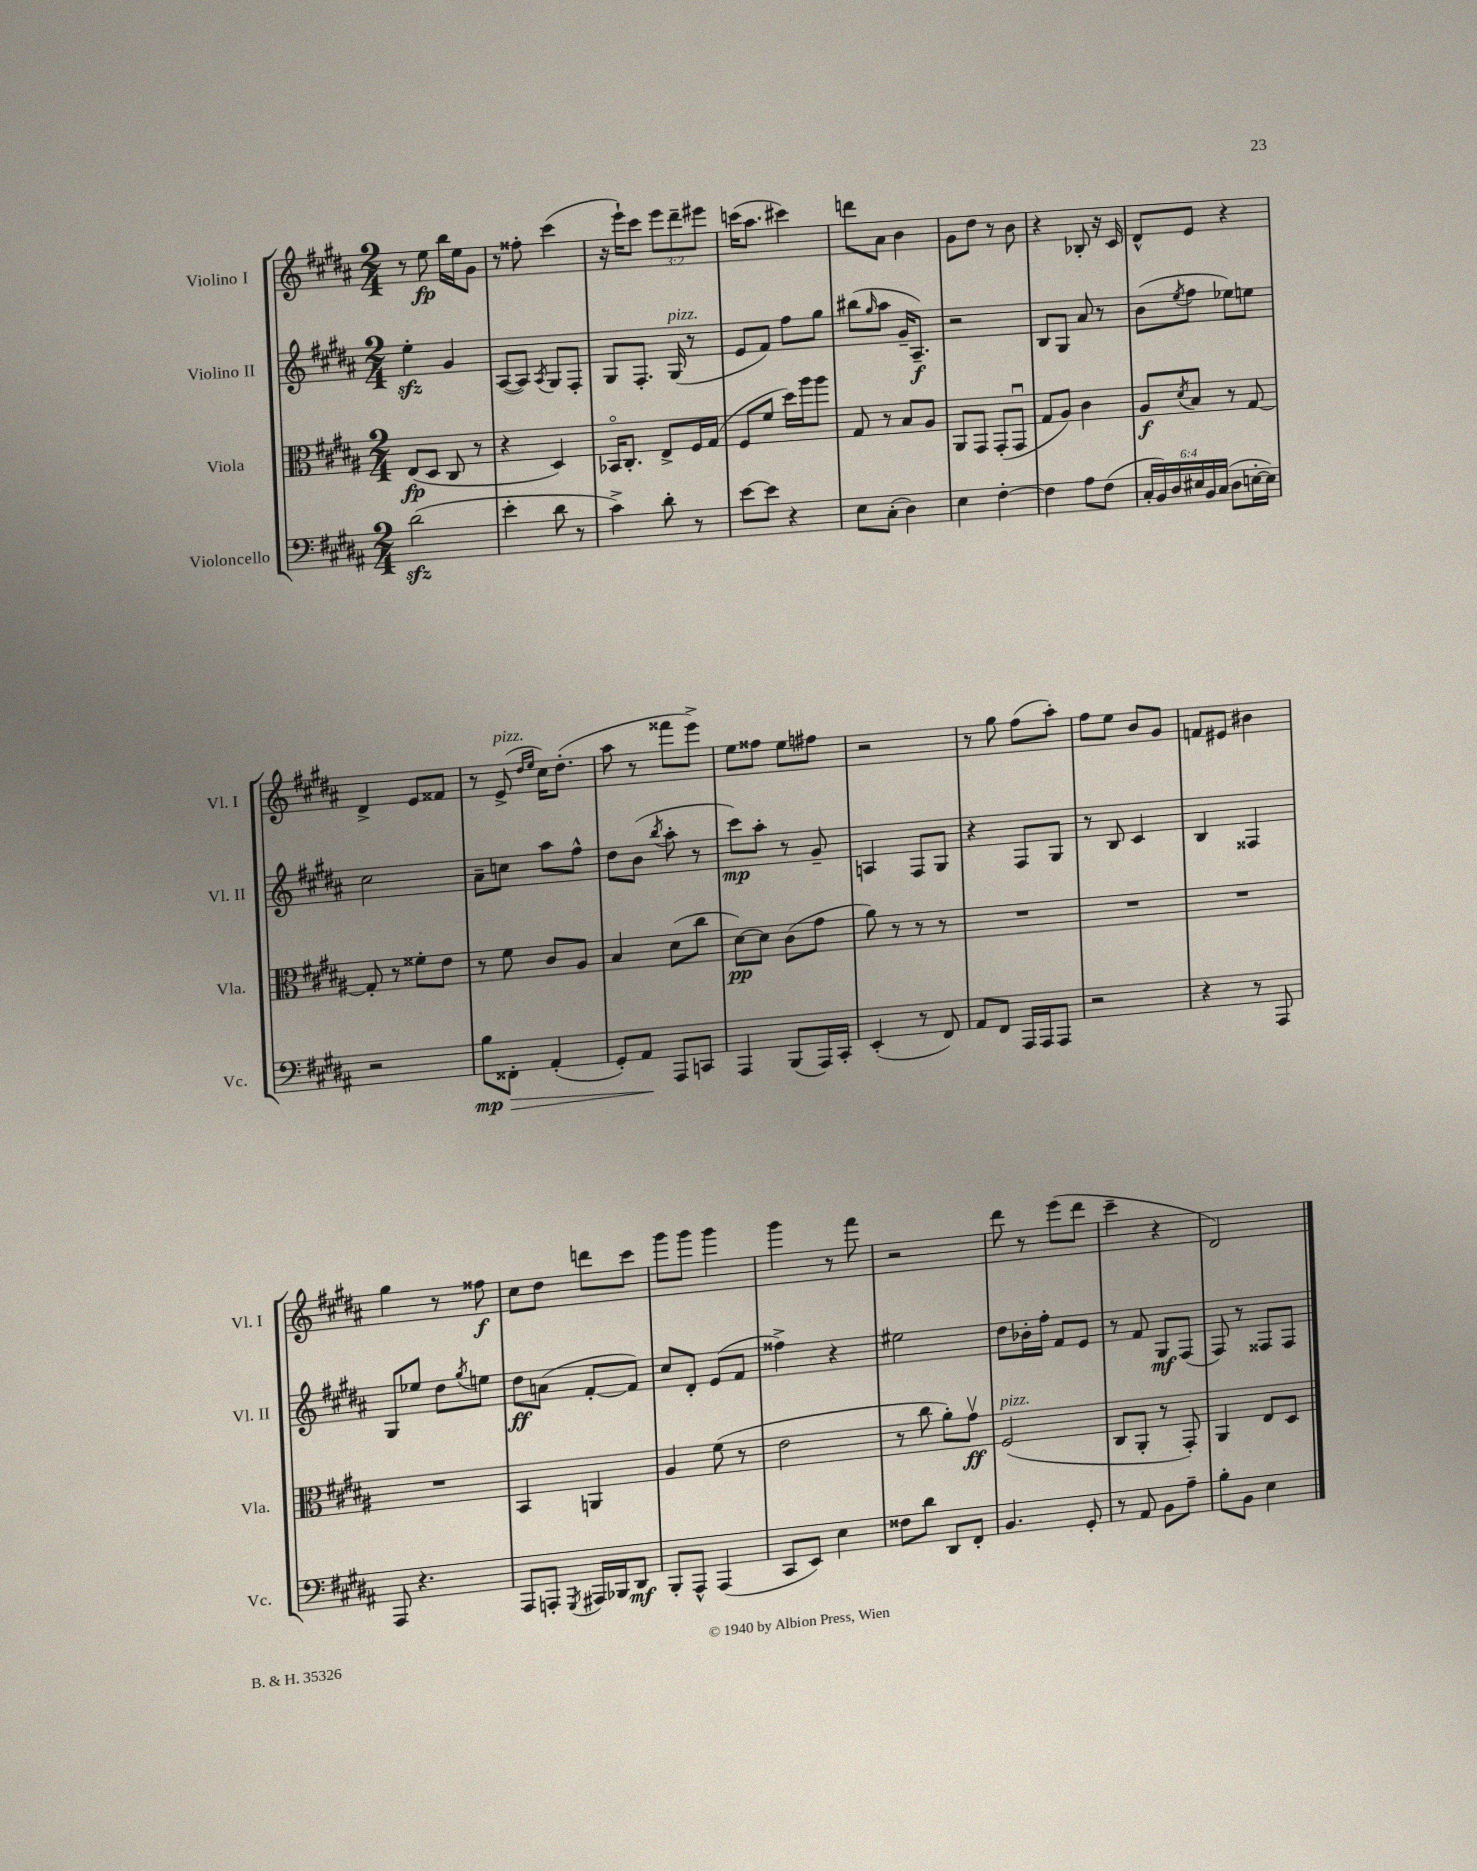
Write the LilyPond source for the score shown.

<<
\new StaffGroup <<
\new Staff = "s0" \with { instrumentName = "Violino I" shortInstrumentName = "Vl. I" } {
    \clef treble \key b \major \numericTimeSignature \time 2/4 \override Staff.TupletNumber.text = #tuplet-number::calc-fraction-text
    r8 e''8\fp b''16 e''16 gis'8 |
    r8 fisis''8-. cis'''4( |
    r16 e'''16-!) cis'''8 \tuplet 3/2 { e'''8 dis'''8-- eis'''8 } |
    c'''16( ais''8. cis'''4) |
    d'''8 ais'8 b'4 |
    gis'8 dis''8 r8 b'8 |
    r4 bes8-. r16 cis'16 |
    dis'8-^ e'8 r4 |
    dis'4-> e'8 fisis'8 |
    r8 e'8->^\markup { \italic "pizz." }( \grace { dis''16 e''16 } cis''16) dis''8.-.( |
    ais''8 r8 fisis'''8 e'''8->) |
    e''8 fisis''8 e''8 fis''8 |
    r2 |
    r8 gis''8 fis''8( ais''8-.) |
    fis''8 e''8 b'8 gis'8 |
    f'8 eis'8 bis'4 |
    gis''4 r8 fisis''8\f |
    cis''8 dis''8 d'''8 cis'''8 |
    gis'''8 gis'''8 gis'''4 |
    gis'''4 r8 fis'''8 |
    r2 |
    dis'''8 r8 e'''8( dis'''8 |
    cis'''4-- r4 |
    dis'2) \bar "|." |
}
\new Staff = "s1" \with { instrumentName = "Violino II" shortInstrumentName = "Vl. II" } {
    \clef treble \key b \major \numericTimeSignature \time 2/4
    e''4-.\sfz gis'4 |
    ais8~( ais8) \acciaccatura { ais8 } gis8 fis8-. |
    gis8 fis8.-. gis16^\markup { \italic "pizz." }( r8 |
    e'8 fis'8) fis''8 gis''8 |
    bis''8( \grace { gis''16 } ais''8 gis'16-- ais8.--\f) |
    r2 |
    b8 gis8 ais'8 r8 |
    b'8( \acciaccatura { e''8 } fis''8 ees''8) e''8 |
    cis''2 |
    ais'8-- c''8 ais''8 fis''8-^ |
    dis''8 b'8( \acciaccatura { b''8 } ais''8-. r8 |
    cis'''8\mp) ais''8-. r8 gis'8-- |
    a4 fis8 gis8 |
    r4 fis8 gis8 |
    r8 b8 cis'4 |
    b4 fisis4 |
    gis8 ees''8 dis''8 \acciaccatura { gis''8 } e''8 |
    dis''8\ff a'8( fis'8~-. fis'8) |
    cis''8 dis'8-. e'8( fis'8 |
    fisis''4->) r4 |
    eis''2 |
    dis''8 bes'16-. fis''16-. fis'8 e'8 |
    r8 fis'8 gis8\mf fis8( |
    fis8) r8 fisis8 fisis8 \bar "|." |
}
\new Staff = "s2" \with { instrumentName = "Viola" shortInstrumentName = "Vla." } {
    \clef alto \key b \major \numericTimeSignature \time 2/4
    e8\fp( dis8 cis8 r8 |
    r4 dis4) |
    bes,16\flageolet cis8.-. e8-> fis16 gis16( |
    fis8 fis'8 dis''16) ais''16 ais''8 |
    gis8 r8 b8 ais8 |
    ais,8 gis,8 gis,8-.( gis,8\downbow |
    gis8 ais8) cis'4 |
    ais8\f \acciaccatura { dis'8 } b8 r8 gis8~ |
    gis8-. r8 fisis'8-. e'8 |
    r8 fis'8 cis'8 ais8 |
    b4 dis'8( cis''8 |
    dis'8~\pp) dis'8 cis'8( gis'8 |
    ais'8) r8 r8 r8 |
    R2 |
    R2 |
    R2 |
    R2 |
    b,4 a,4 |
    ais4 fis'8( r8 |
    e'2 |
    r8 cis''8 ais'8-.) gis'8\upbow\ff |
    fis2^\markup { \italic "pizz." }( |
    cis8 ais,8-. r8 gis,8-.) |
    ais,4 e8 dis8 \bar "|." |
}
\new Staff = "s3" \with { instrumentName = "Violoncello" shortInstrumentName = "Vc." } {
    \clef bass \key b \major \numericTimeSignature \time 2/4 \override Staff.TupletNumber.text = #tuplet-number::calc-fraction-text
    dis'2\sfz( |
    e'4-. dis'8 r8 |
    cis'4->) dis'8-. r8 |
    e'8~ e'8 r4 |
    e8 cis8-.( dis4) |
    e4 fis4~-. |
    fis4 ais8 fis8( |
    \tuplet 6/4 { cis16-. b,16) dis16 eis16 b,16 cis16( } dis8 e16~-. e16) |
    r2 |
    b8\mp\> fisis,8-. ais,4-.( |
    gis,8-.) ais,8\! ais,,8 c,8 |
    ais,,4 b,,8( ais,,16) cis,16-. |
    e,4-.( r8 fis,8) |
    ais,8 fis,8 ais,,16 ais,,16 ais,,8 |
    r2 |
    r4 r8 ais,,8 |
    ais,,8 r4. |
    ais,,8 a,,8-. \acciaccatura { gis,,8 } ais,,16 bes,,16 dis,8\mf |
    b,,8-. ais,,8-^ ais,,4( |
    cis,8 e,8) e4 |
    fisis8 dis'8 dis,8 fis,8-. |
    b,4. gis,8-. |
    r8 ais,8 b,8 ais8-- |
    b8-. b,8 e4 \bar "|." |
}
>>
>>
\layout { \context { \Score \remove "Bar_number_engraver" } }
